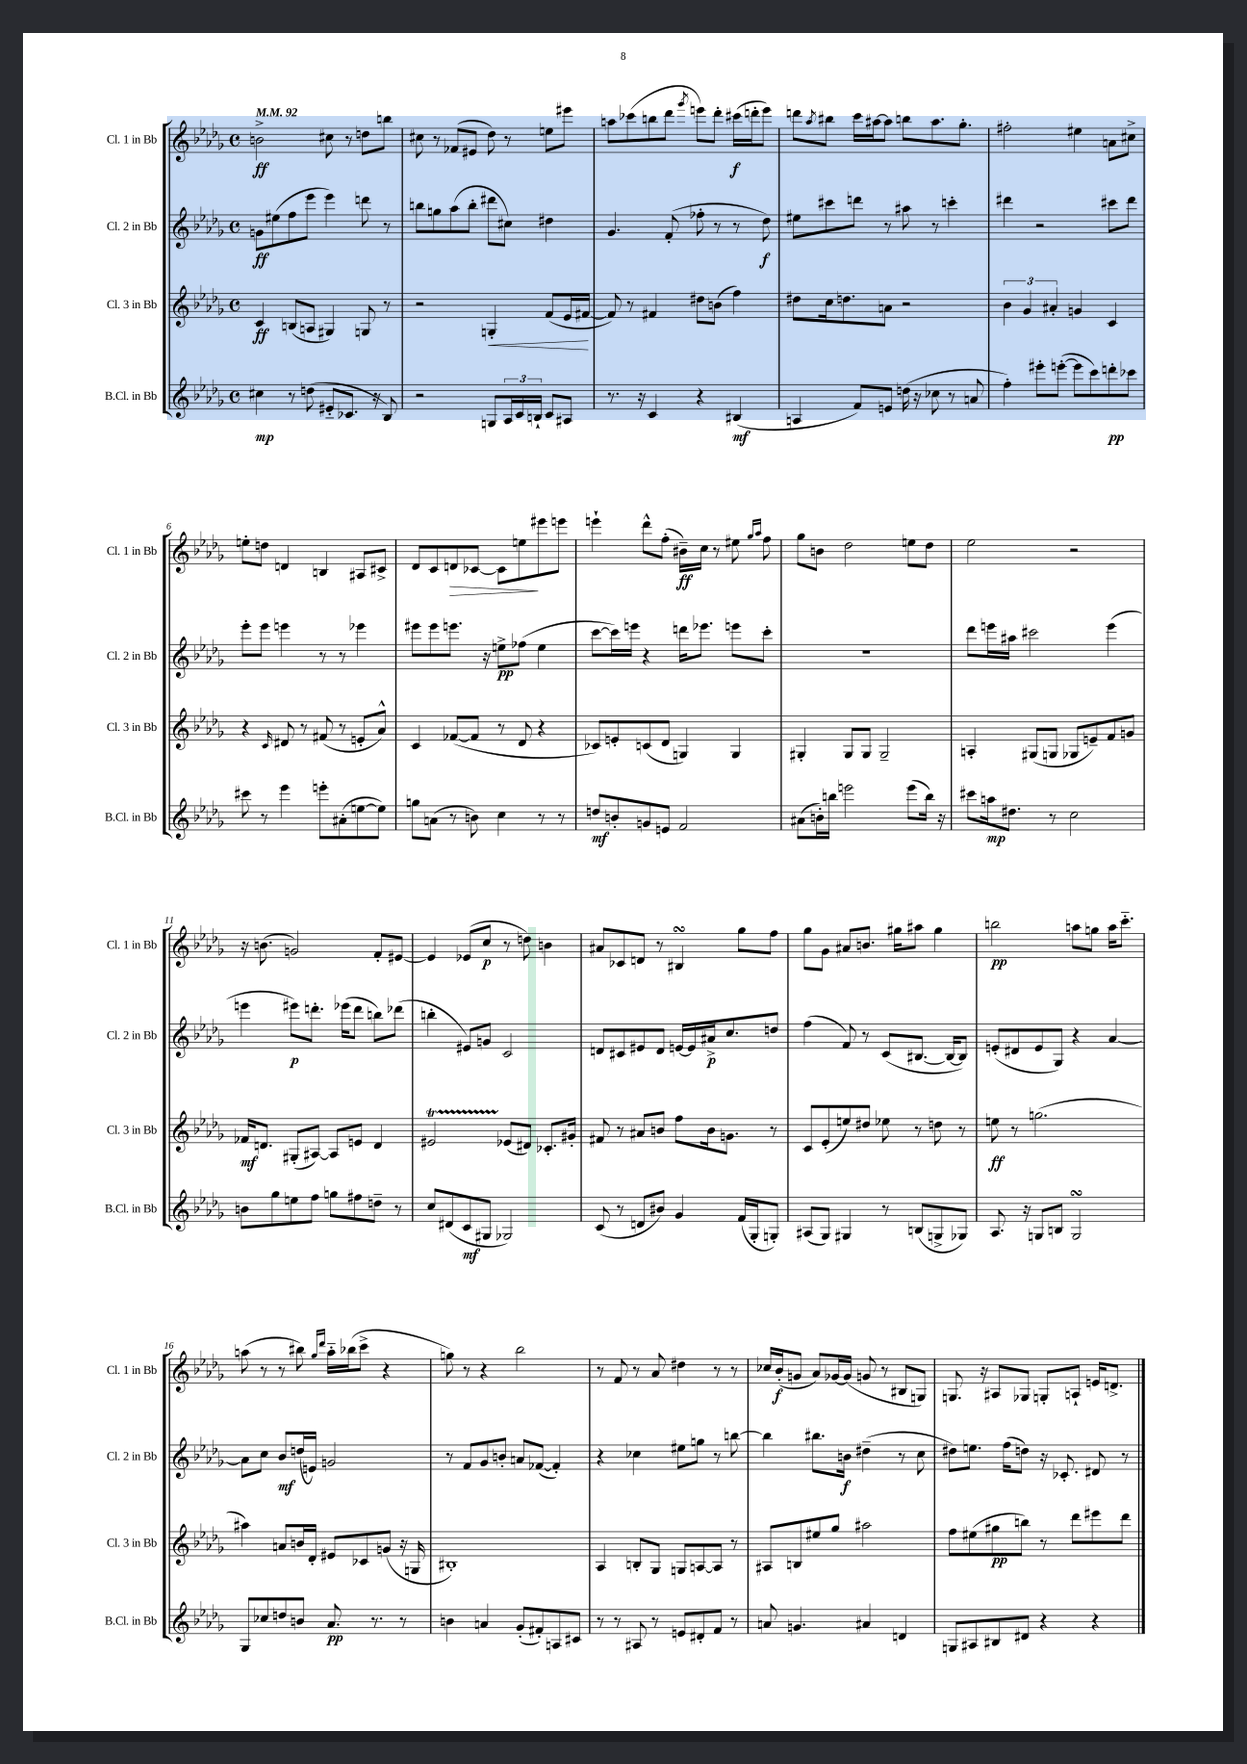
<<
\new StaffGroup <<
\new Staff = "s0" \with { instrumentName = "Cl. 1 in Bb" shortInstrumentName = "Cl. 1 in Bb" } {
    \clef treble \key des \major \defaultTimeSignature \time 4/4 \tempo 4 = 92
    b'2->\ff cis''8 r8 d''8 b''8 |
    cis''8 r8 fes'8( eis'8 des''8) r8 e''8 eis'''8 |
    a''8 ces'''8( b''8 des'''8 \acciaccatura { ges'''8 } e'''8) des'''8-. cis'''16\f( d'''16-. e'''8) |
    d'''8 \acciaccatura { aes''8 } bis''8 c'''16 ais''16~ ais''8 b''8 ais''8. ges''8.-. |
    fis''2-. eis''4 a'8 cis''8-> |
    e''8-. d''8 d'4 b4 ais8 cis'8-> |
    des'8 c'8 d'8\> ces'8~ ces'8 e''8\! eis'''8 e'''8 |
    e'''4-! des'''8-^ f''8-.( bis'16--\ff) c''16 r8 eis''8 \grace { ges''16 aes''16 } f''8 |
    ges''8 b'8 des''2 e''8 des''8 |
    ees''2 r2 |
    r16 b'8.( g'2) f'8-. eis'8~ |
    eis'4 ees'8( c''8\p r8 d''8) b'4 |
    ais'8 ces'8 d'8 r8 bis4\turn ges''8 f''8 |
    ges''8 ges'8 ais'8 b'8. gis''16 ais''8 gis''4 |
    b''2\pp a''8 g''8 a''16 c'''8.-_ |
    a''8( r8 r8 bis''8) \grace { ges''16 des'''16 } a''16-_ bes''16( c'''8-> r4 |
    g''8) r8 r4 bes''2 |
    r8 f'8 r8 aes'8 dis''4 r8 r8 |
    ces''16 bes'16-.\f( g'8 aes'8) ges'16~ ges'16( g'8 r8 bis8 g8) |
    g8. r16 ais8 ges8 g8-. a8-! e'16 d'8.-> \bar "|." |
}
\new Staff = "s1" \with { instrumentName = "Cl. 2 in Bb" shortInstrumentName = "Cl. 2 in Bb" } {
    \clef treble \key des \major \defaultTimeSignature \time 4/4
    g'8\ff eis''8( f''8 ees'''8 ees'''4) d'''8 r8 |
    b''8 g''8 aes''8( b''8-. dis'''8 cis''8) dis''4 |
    ges'4. f'8-.( fes''8-. r8 r8 des''8\f) |
    eis''8 cis'''8 d'''8 r8 ais''8 r8 c'''4-. |
    dis'''4 r2 cis'''8 dis'''8 |
    ees'''8-. ees'''8 e'''4 r8 r8 ees'''4 |
    eis'''8 eis'''8 e'''8. r16 e''8->\pp fes''8( e''4 |
    c'''8~ c'''16) e'''16 r4 d'''16 ees'''8. e'''8 c'''8-. |
    R1 |
    des'''8 e'''16 ais''16 cis'''2 e'''4( |
    e'''4 eis'''8\p) d'''8.-. ees'''16( d'''8 b''8) des'''8( |
    b''4-. eis'8) g'8 c'2 |
    d'8 cis'8 eis'8 d'8 e'16~ e'16 ais'16->\p c''8. d''8 |
    f''4( f'8) r8 c'8( bis8.~ bis16~ bis8) |
    e'8-.( dis'8 e'8 ges8) r4 aes'4~ |
    aes'8 c''8 bes'8\mf d''16( e'16) g'2 |
    r8 f'8 ges'8 b'8-. a'8 fes'8~( fes'4-.) |
    r4 ces''4 eis''8 g''8 r8 b''8~ |
    b''4 bis''8. b'16\f dis''4--( r8 c''8 |
    dis''8) e''8. f''16( d''8) r16 ces'8.-. dis'8 r8 \bar "|." |
}
\new Staff = "s2" \with { instrumentName = "Cl. 3 in Bb" shortInstrumentName = "Cl. 3 in Bb" } {
    \clef treble \key des \major \defaultTimeSignature \time 4/4
    c'4\ff b8( a8 gis4) g8 r8 |
    r2 g4-.\< f'8( ees'16 fis'16~\! |
    fis'8) r8 fis'4 dis''8 b'8( f''4) |
    dis''8 c''16 d''8. a'8 r2 |
    \tuplet 3/2 { bes'4 ges'4 ais'4-. } g'4 c'4 |
    r4 \grace { c'16 } dis'8 r8 fis'8( r8 e'8-. aes'8-^) |
    c'4 fes'8~( fes'8 r8 des'8 r4 |
    ces'8) e'8-. c'8( des'8 g4) g4 |
    gis4-. gis8 gis8 gis2-- |
    a4-. gis8( g8 ges8 e'8--) f'8 g'8 |
    fes'16\mf d'8. gis8-.( ais8~) ais8 e'8 d'4 |
    eis'2\startTrillSpan ees'8\stopTrillSpan( dis'8) ces'8.-. gis'16-. |
    fis'8 r8 ais'8 b'8 f''8 b'16 g'8. r8 |
    c'8 ees'8-.( e''8) dis''8 ees''8 r8 d''8 r8 |
    e''8\ff r8 g''2.( |
    ais''4) a'8 b'16 des'16-. eis'8 ces'8 g'8( r16 g16 |
    bis1-.) |
    aes4 b8-. ges8 g8 a8~ a8 r8 |
    ais8 b8 eis''8 ges''8 ais''2 |
    f''8 eis''8( gis''8\pp b''8) r8 des'''8 eis'''8 des'''8 \bar "|." |
}
\new Staff = "s3" \with { instrumentName = "B.Cl. in Bb" shortInstrumentName = "B.Cl. in Bb" } {
    \clef treble \key des \major \defaultTimeSignature \time 4/4
    cis''4\mp r8 d''8( eis'8-_ ces'8. r16 bes8) |
    r2 g8 \tuplet 3/2 { aes16 c'16 b16-! } c'8 ais8 |
    r8. r16 c'4 r4 bis4\mf( |
    a4 f'8) e'8 d''16( r16 ces''8 r8 a'8 |
    f''4-.) eis'''8-. e'''8~-.( e'''8 c'''8) d'''8-.\pp ces'''8 |
    cis'''8 r8 ees'''4 e'''8-. ais'8-.( e''8~ e''8) |
    g''8 a'8( r8 b'8) c''4 r8 r8 |
    d''8\mf b'8-. g'8 e'8 f'2 |
    ais'8( b'16-.) b''16 e'''2 e'''8( b''16) r16 |
    cis'''8 a''16\mp dis''8. r8 c''2 |
    b'8 ges''8 e''8 f''8 g''8 fis''8 d''8-- r8 |
    c''8 dis'8( c'8\mf gis8 ges2) |
    c'8( r8 d'8 bis'8) ges'4 f'16( ges16-. g8-.) |
    ais8( ges8) gis4 r8 b8( g8-> ges8) |
    aes8. r16 g8 b8 g2\turn |
    ges8 ces''8 d''8 b'8 aes'8.\pp r8. r8 |
    b'4 a'4 ges'8-.( fis'8-.) a8 cis'8 |
    r8 r8 ais8 r8 e'8 dis'8-. f'8 r8 |
    a'8 g'4. ais'4 d'4 |
    g8 ais8 bis8 dis'8 r4 r4 \bar "|." |
}
>>
>>
